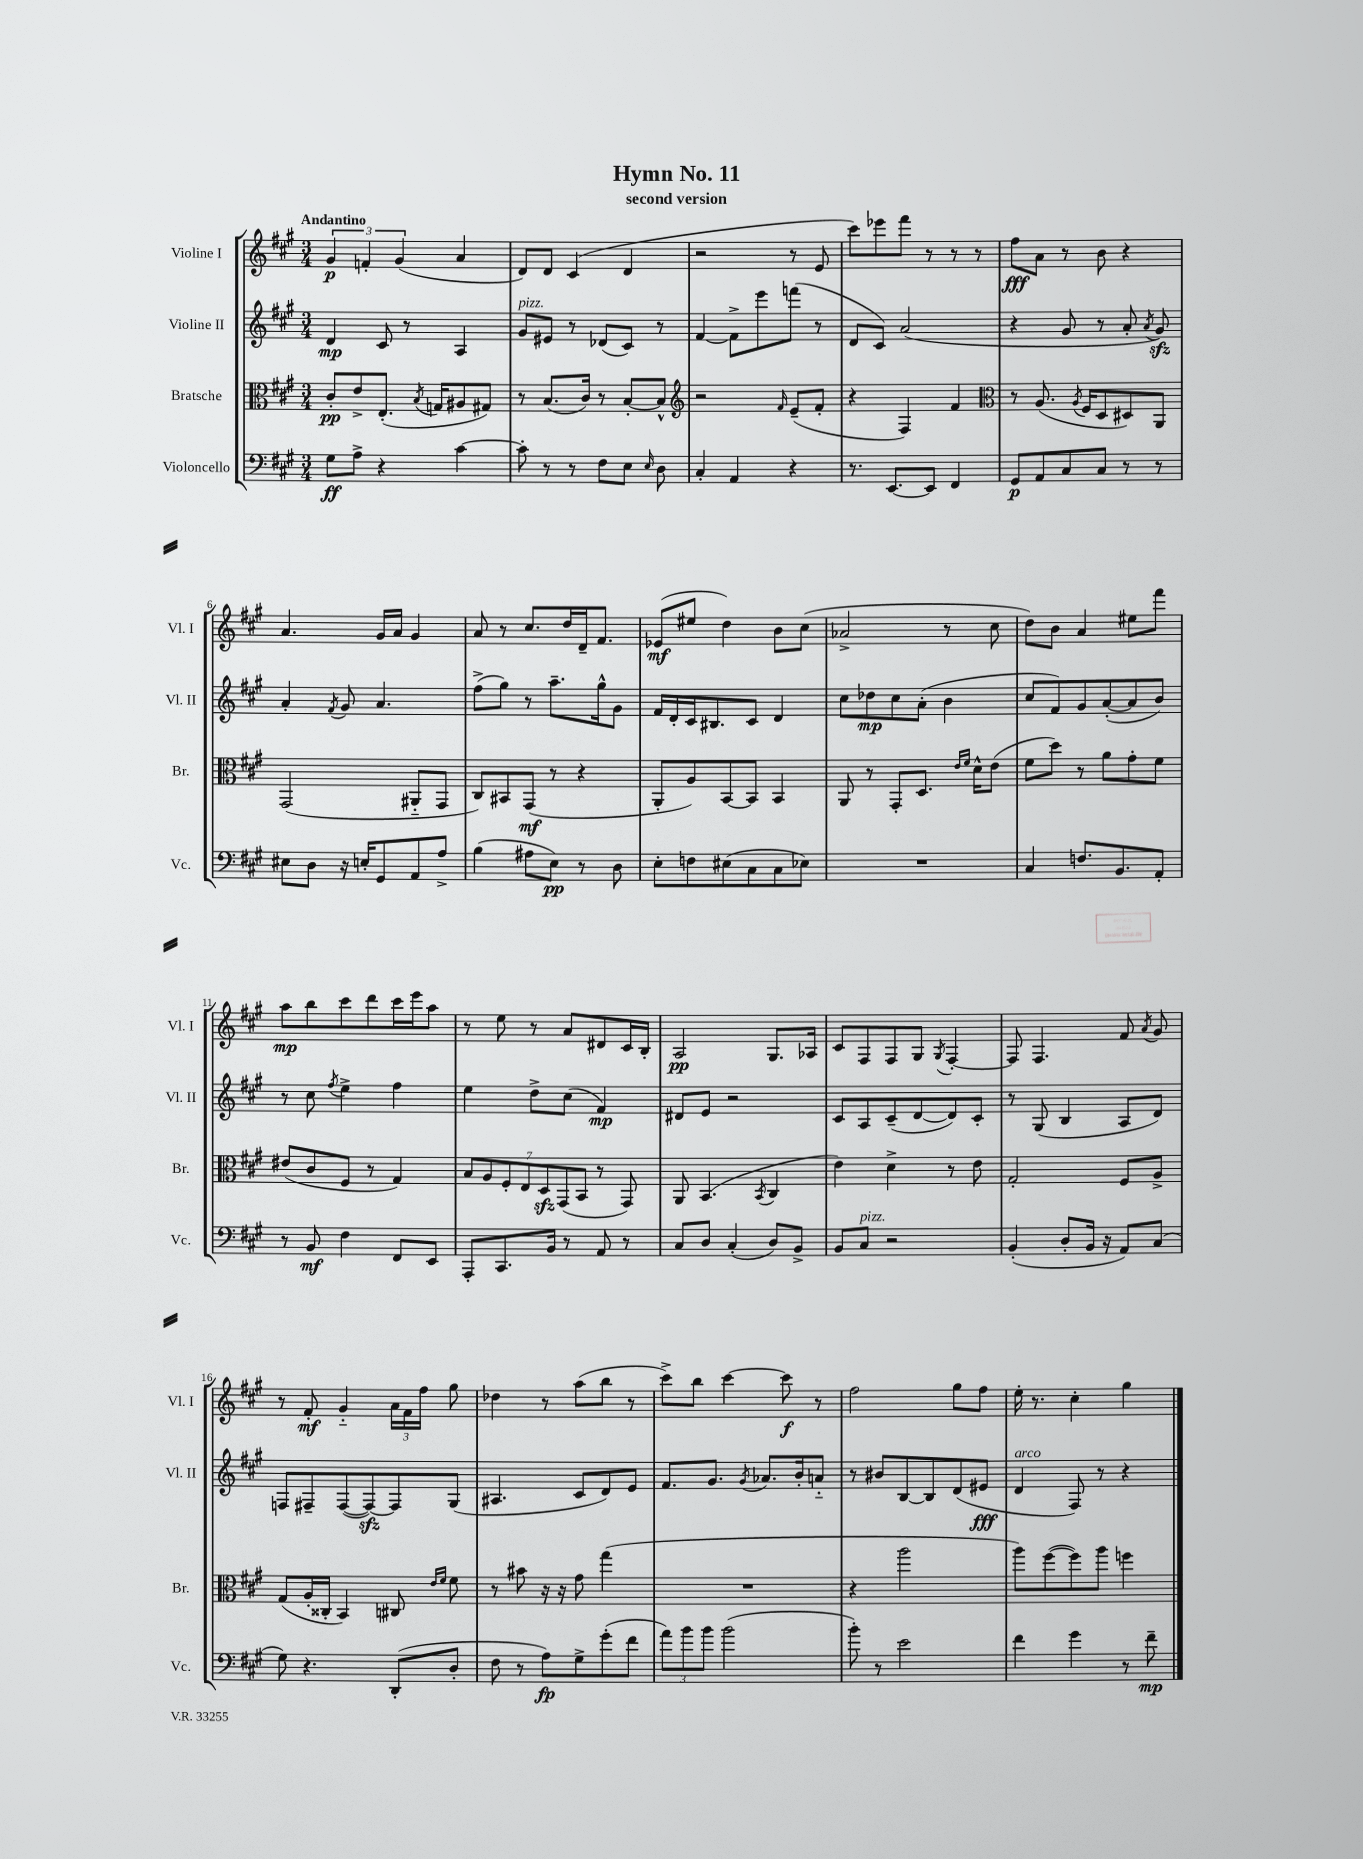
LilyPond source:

\header { title = "Hymn No. 11" subtitle = "second version" }
<<
\new StaffGroup <<
\new Staff = "s0" \with { instrumentName = "Violine I" shortInstrumentName = "Vl. I" } {
    \clef treble \key a \major \numericTimeSignature \time 3/4 \tempo "Andantino"
    \autoBeamOff \tuplet 3/2 { gis'4\p f'4-. gis'4( } a'4 |
    d'8[) d'8] cis'4( d'4 |
    r2 r8 e'8 |
    cis'''8[) ees'''8 fis'''8] r8 r8 r8 |
    fis''8[\fff a'8] r8 b'8 r4 |
    a'4. gis'16[ a'16] gis'4 |
    a'8 r8 cis''8.[ d''16 d'16-- fis'8.] |
    ees'8[\mf( eis''8] d''4) b'8[ cis''8]( |
    aes'2-> r8 cis''8 |
    d''8[) b'8] a'4 eis''8[ fis'''8] |
    a''8[\mp b''8 cis'''8 d'''8 cis'''16 e'''16 a''8] |
    r8 e''8 r8 a'8[ dis'8 cis'16 b16]-. |
    a2\pp gis8.[ aes16] |
    cis'8[ fis8 fis8 gis8] \acciaccatura { gis8 } fis4~-. |
    fis8 fis4. fis'8 \acciaccatura { a'8 } gis'8 |
    r8 fis'8-.\mf gis'4-_ \tuplet 3/2 { a'16[ fis'16 fis''16] } gis''8 |
    des''4 r8 a''8[( b''8] r8 |
    cis'''8[->) b''8] cis'''4~ cis'''8\f r8 |
    fis''2 gis''8[ fis''8] |
    e''16-. r8. cis''4-. gis''4 \bar "|." |
}
\new Staff = "s1" \with { instrumentName = "Violine II" shortInstrumentName = "Vl. II" } {
    \clef treble \key a \major \numericTimeSignature \time 3/4
    \autoBeamOff d'4\mp cis'8 r8 a4 |
    gis'8[^\markup { \italic "pizz." } eis'8] r8 des'8[( cis'8]) r8 |
    fis'4~ fis'8[-> e'''8 f'''8]( r8 |
    d'8[ cis'8]) a'2( |
    r4 gis'8 r8 a'8-. \acciaccatura { a'8 } gis'8\sfz) |
    a'4-. \acciaccatura { fis'8 } gis'8 a'4. |
    fis''8[->( gis''8]) r8 a''8.[-- gis''16-^ gis'8] |
    fis'16[ d'16-. cis'16 bis8. cis'8] d'4 |
    cis''8[ des''8\mp cis''8 a'8]-.( b'4 |
    cis''8[ fis'8) gis'8 a'8~-.( a'8 b'8]) |
    r8 cis''8 \acciaccatura { fis''8 } e''4-> fis''4 |
    e''4 d''8[-> cis''8]( fis'4\mp) |
    dis'8[ e'8] r2 |
    cis'8[ a8 cis'8--( d'8~ d'8) cis'8]-. |
    r8 gis8( b4 a8[ d'8]) |
    f8[ fis8-- fis8~( fis8~\sfz) fis8 gis8]( |
    ais4. cis'8[ d'8) e'8] |
    fis'8.[ gis'8.] \acciaccatura { gis'8 } aes'8.[ b'16-. a'8]-_ |
    r8 bis'8[ b8~ b8 d'8( eis'8]\fff |
    d'4^\markup { \italic "arco" } fis8) r8 r4 \bar "|." |
}
\new Staff = "s2" \with { instrumentName = "Bratsche" shortInstrumentName = "Br." } {
    \clef alto \key a \major \numericTimeSignature \time 3/4
    \autoBeamOff cis'8[-.\pp e'8-> e8.]-.( \acciaccatura { b8 } g16[ ais8 gis8]) |
    r8 b8.[( cis'16]) r8 b8[~-. b8]-^ |
    \clef treble r2 \grace { fis'16 } e'8[--( fis'8]-. |
    r4 fis4) fis'4 |
    \clef alto r8 a8.( \acciaccatura { a8 } fis16[ d8 dis8) a,8] |
    gis,2( ais,8[-_ gis,8] |
    cis8[) bis,8 gis,8]\mf( r8 r4 |
    a,8[-. a8) b,8~ b,8] b,4 |
    a,8 r8 gis,8[-. d8.] \grace { e'16[ fis'16] } d'16[-^ e'8]( |
    fis'8[ d''8]) r8 a'8[ gis'8-. fis'8] |
    eis'8[( cis'8 fis8] r8 gis4) |
    \tuplet 7/4 { b8[ a8 fis8-. e8 d8\sfz gis,8( b,8] } r8 gis,8) |
    a,8 b,4.( \acciaccatura { b,8 } cis4 |
    e'4) d'4-> r8 e'8 |
    gis2-. fis8[ a8]-> |
    gis8[( a16-. cisis16]-. b,4) cis8 \grace { e'16[ fis'16] } fis'8 |
    r8 bis'8 r16 r16 gis'8 gis''4( |
    R2. |
    r4 a''2 |
    a''8[) fis''8~( fis''8) a''8] f''4 \bar "|." |
}
\new Staff = "s3" \with { instrumentName = "Violoncello" shortInstrumentName = "Vc." } {
    \clef bass \key a \major \numericTimeSignature \time 3/4
    \autoBeamOff gis8[\ff a8]-> r4 cis'4~ |
    cis'8-. r8 r8 fis8[ e8] \grace { e16 } d8 |
    cis4-. a,4 r4 |
    r8. e,8.[~ e,8] fis,4 |
    gis,8[\p a,8 cis8 cis8] r8 r8 |
    eis8[ d8] r16 e16[-. gis,8 a,8 a8]-> |
    b4( ais8[ e8]\pp) r8 d8 |
    e8[-. f8 eis8( cis8 cis8 ees8]) |
    R2. |
    cis4 f8.[ b,8. a,8]-. |
    r8 b,8\mf fis4 fis,8[ e,8] |
    a,,8[-. cis,8. b,16] r8 a,8 r8 |
    cis8[ d8] cis4-.( d8[) b,8]-> |
    b,8[ cis8]^\markup { \italic "pizz." } r2 |
    b,4-.( d8[-. b,16] r16 a,8[) cis8]( |
    gis8) r4. d,8[-.( d8]-. |
    fis8 r8 a8[\fp) gis8-> gis'8-.( fis'8] |
    \tuplet 3/2 { a'8[) b'8 b'8] } b'2( |
    b'8-.) r8 e'2 |
    fis'4 gis'4 r8 fis'8--\mp \bar "|." |
}
>>
>>
